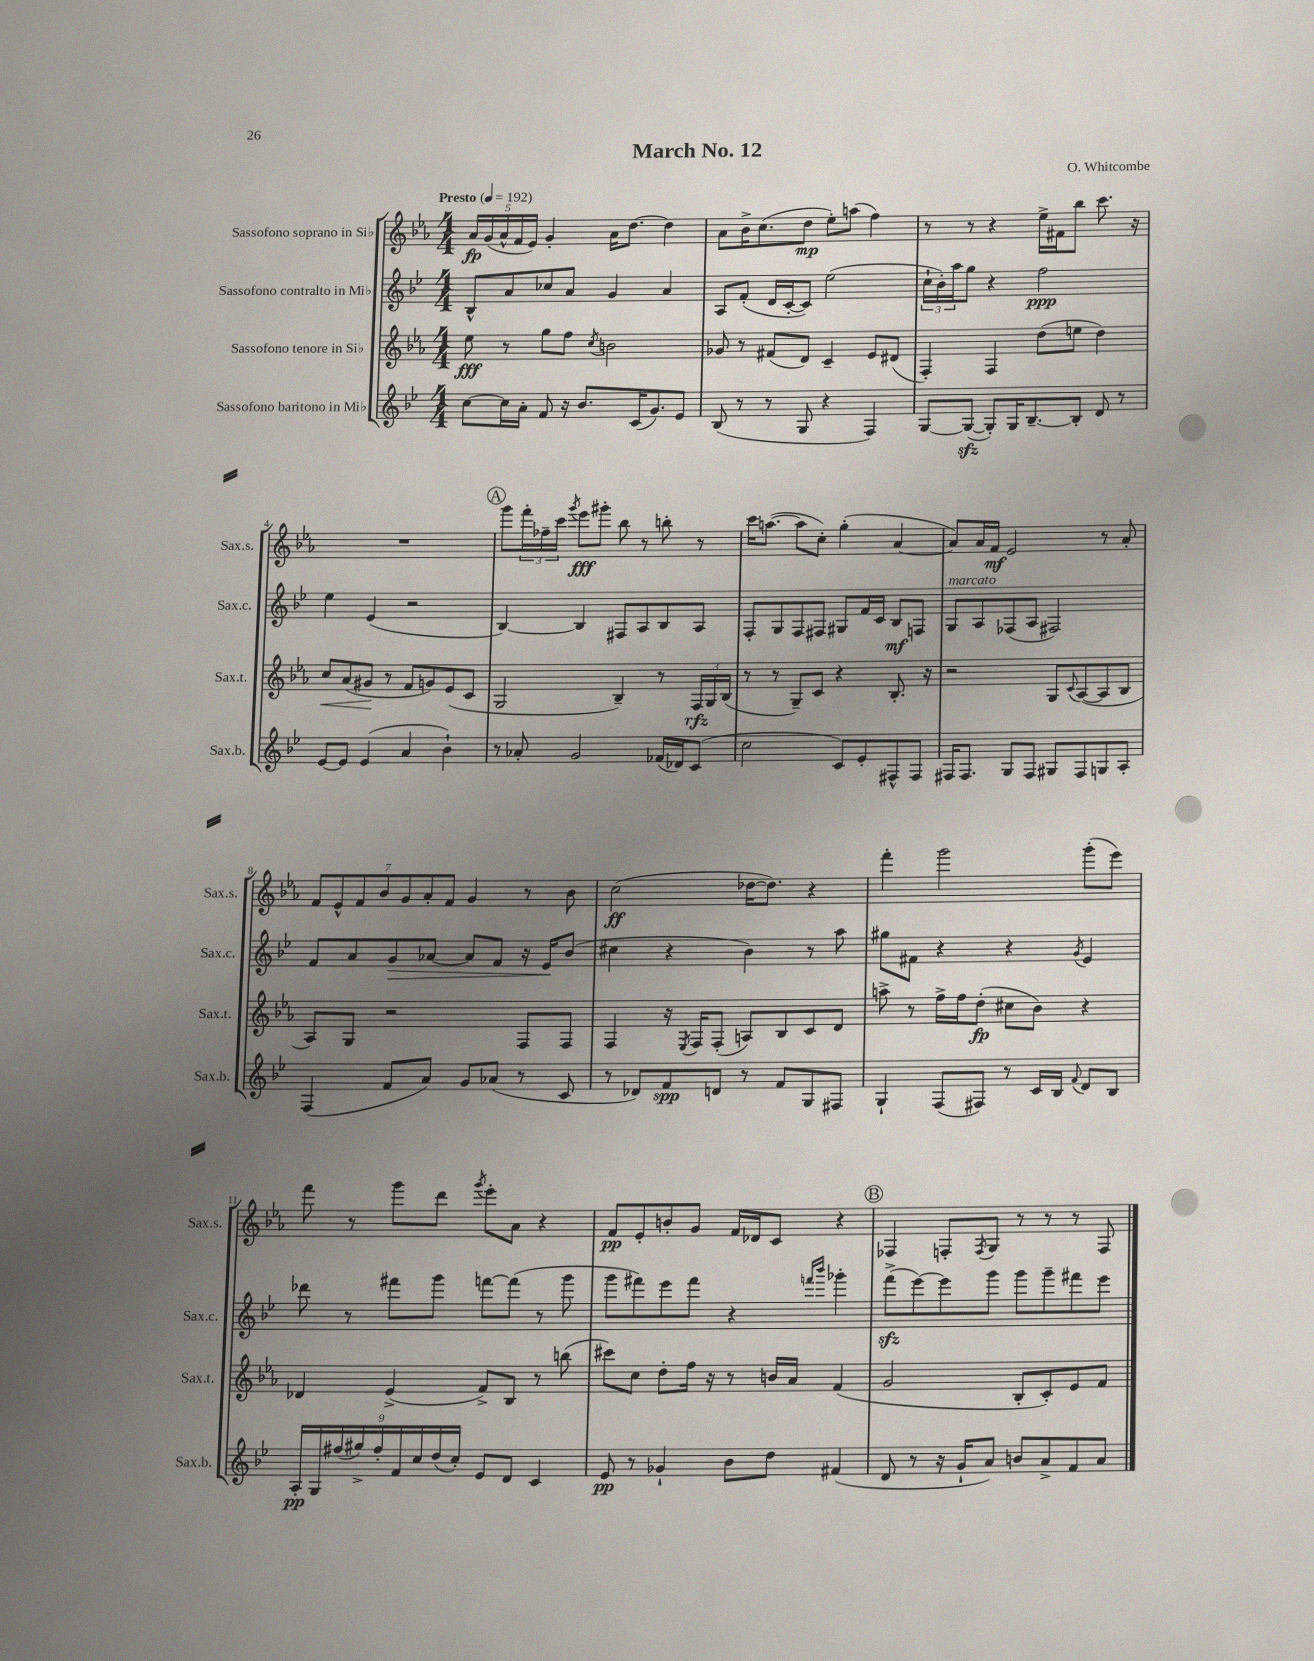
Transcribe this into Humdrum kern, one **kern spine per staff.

**kern	**dynam	**kern	**dynam	**kern	**dynam	**kern	**dynam
*part4	*part4	*part3	*part3	*part2	*part2	*part1	*part1
*staff4	*staff4	*staff3	*staff3	*staff2	*staff2	*staff1	*staff1
*I"Sassofono baritono in Mi♭	*	*I"Sassofono tenore in Si♭	*	*I"Sassofono contralto in Mi♭	*	*I"Sassofono soprano in Si♭	*
*I'Sax.b.	*	*I'Sax.t.	*	*I'Sax.c.	*	*I'Sax.s.	*
*clefG2	*	*clefG2	*	*clefG2	*	*clefG2	*
*k[b-e-]	*	*k[b-e-a-]	*	*k[b-e-]	*	*k[b-e-a-]	*
*M4/4	*	*M4/4	*	*M4/4	*	*M4/4	*
*MM192	*	*MM192	*	*MM192	*	*MM192	*
=1	=1	=1	=1	=1	=1	=1	=1
!	!	!	!	!	!	!LO:TX:a:B:t=Presto	!
[8cc\L	.	8ee-\	fff	8B-^^/L	.	20a-/LL	fp
.	.	.	.	.	.	(20g/	.
.	.	.	.	.	.	20a-^^/	.
16cc\L]	.	8r	.	8a/	.	.	.
.	.	.	.	.	.	20f/	.
16a'\JJ	.	.	.	.	.	.	.
.	.	.	.	.	.	20e-/JJ)	.
8f/	.	8gg\L	.	8cc-X/	.	4g'/	.
16r	.	8ff\J	.	8a/J	.	.	.
8.b-/L	.	.	.	.	.	.	.
.	.	8qcc/	.	.	.	.	.
.	.	2bn\	.	4g/	.	16a-\KL	.
.	.	.	.	.	.	[8.dd\J	.
(16c/K	.	.	.	.	.	.	.
8.g/)	.	.	.	.	.	.	.
.	.	.	.	4a/	.	4dd\]	.
8e-/J	.	.	.	.	.	.	.
=2	=2	=2	=2	=2	=2	=2	=2
(8B-/	.	8g-X/	.	8A/L	.	8a-\L	.
8r	.	8r	.	(8f'/J	.	16b-^\K	.
.	.	.	.	.	.	(8.cc\	.
8r	.	(8f#X/L	.	16d/LL	.	.	.
.	.	.	.	[16c'/J	.	.	.
8G/	.	8d/J)	.	8c/J])	.	8dd\J	mp
4r	.	4c~/	.	(2ee-\	.	8ee-'\L)	.
.	.	.	.	.	.	(8aan\J	.
4F/)	.	8e-/L	.	.	.	4ff\)	.
.	.	(8d#X/J	.	.	.	.	.
=3	=3	=3	=3	=3	=3	=3	=3
[8G/L	.	4F'/)	.	24cc`\LL	.	8r	.
.	.	.	.	24b-'\)	.	.	.
.	.	.	.	24aa\J	.	.	.
(8Gzz/J_	.	.	.	8gg\J	.	8r	.
8G'/L])	.	4F/	.	4r	.	4r	.
16G/K	.	.	.	.	.	.	.
[8.B-~/	.	.	.	.	.	.	.
.	.	(8dd\L	.	2ff\	ppp	16ee-^\LL	.
.	.	.	.	.	.	16f#X\J	.
8B-'/J]	.	8een\J	.	.	.	8bb-\J	.
8d/	.	4dd\)	.	.	.	8.ccc\	.
8r	.	.	.	.	.	.	.
.	.	.	.	.	.	16r	.
!!LO:LB:g=z
=4	=4	=4	=4	=4	=4	=4	=4
!	!	!	!LO:HP:b	!	!	!	!
[8e-/L	.	8cc/L	<	4ee-\	.	1r	.
8e-/J]	.	(8a-/	.	.	.	.	.
(4e-/	.	8g#X/J	.	(4e-/	.	.	.
.	.	8r	[	.	.	.	.
4a/	.	8f/L	.	2r	.	.	.
.	.	8gn/)	.	.	.	.	.
4b-`\)	.	(8e-/	.	.	.	.	.
.	.	8c/J	.	.	.	.	.
!!LO:REH:place=s1:t=A
=5	=5	=5	=5	=5	=5	=5	=5
8r	.	2G/	.	[4B-/)	.	8ggg\L	.
8a-X'/	.	.	.	.	.	24fff'\L	.
.	.	.	.	.	.	24ff-X~\	.
.	.	.	.	.	.	24ccc\JJ	.
.	.	.	.	.	.	8qggg/	.
2g/	.	.	.	4B-/]	.	8eee-\L	fff
.	.	.	.	.	.	8ggg#X'\J	.
.	.	4B-~/)	.	8F#X/L	.	8bb-\	.
.	.	.	.	8A/	.	8r	.
(16f-X/LL	.	8r	.	8B-/	.	8bbn'\	.
16d-X/J)	.	.	.	.	.	.	.
(8c/J	.	24F/LL	rfz	8A/J	.	8r	.
.	.	24G/	.	.	.	.	.
.	.	(24B-/JJ	.	.	.	.	.
=6	=6	=6	=6	=6	=6	=6	=6
2cc\	.	8r	.	8F'/L	.	16ccc\KL	.
.	.	.	.	.	.	([8.aan\J	.
.	.	8r	.	8G/	.	.	.
.	.	8G~/L)	.	8F/	.	8aa\L]	.
.	.	8c/J	.	8F#X/J	.	8cc'\J)	.
8c/L)	.	4r	.	8G#X/L	.	(4gg'\	.
8e-'/	.	.	.	16f/L	.	.	.
.	.	.	.	16c/JJ	.	.	.
8F#X^^/	.	8.B-'/	.	8B-/L	mf	[4a-/	.
8F#/J	.	.	.	8Fn/J	.	.	.
.	.	16r	.	.	.	.	.
=7	=7	=7	=7	=7	=7	=7	=7
!	!	!	!	!LO:TX:a:i:t=marcato	!	!	!
16F#X/KL	.	2r	.	8G/L	.	8a-/L])	.
8.F#/J	.	.	.	.	.	.	.
.	.	.	.	8A/	.	16a-/L	.
.	.	.	.	.	.	16f/JJ	mf
8G/L	.	.	.	(8F-X/	.	2e-/	.
8F#/J	.	.	.	8A/J	.	.	.
8G#X/L	.	8G/L	.	2F#X/)	.	.	.
.	.	8qqc/	.	.	.	.	.
8F#/	.	([8A-/	.	.	.	.	.
8Gn/	.	8A-/]	.	.	.	8r	.
8A'/J	.	8B-/J	.	.	.	8a-'/	.
!!LO:LB:g=z
=8	=8	=8	=8	=8	=8	=8	=8
(4F/	.	8A-/L)	.	8f/L	.	14f/L	.
.	.	.	.	.	.	14e-^^/	.
.	.	8G/J	.	8a/	.	.	.
.	.	.	.	.	.	14f/	.
.	.	.	.	.	.	14b-/	.
!	!	!	!	!	!LO:HP:b	!	!
8f/L	.	2r	.	8g/	>	.	.
.	.	.	.	.	.	14g/	.
.	.	.	.	.	.	14a-'/	.
8a/J)	.	.	.	[8a-X/J	.	.	.
.	.	.	.	.	.	14f/J	.
8g/L	.	.	.	8a-/L]	.	4g/	.
(8a-X/J	.	.	.	8f/J	.	.	.
8r	.	8F/L	.	16r	.	8r	.
.	.	.	.	16e-/KL	.	.	.
8c/	.	8F/J	.	(8b-/J	]	8b-\	.
=9	=9	=9	=9	=9	=9	=9	=9
8r	.	4F/	.	4cc#X\	.	(2cc\	ff
8d-X/L)	.	.	.	.	.	.	.
8f/	spp	16r	.	4r	.	.	.
.	.	8qE-/	.	.	.	.	.
.	.	16F/KL	.	.	.	.	.
8dn/J	.	(8F'/J	.	.	.	.	.
8r	.	8An/L)	.	4b-\)	.	[16dd-X\KL	.
.	.	.	.	.	.	8.dd-\J])	.
8f/L	.	8B-/	.	.	.	.	.
8G/	.	8c/	.	8r	.	4r	.
8F#X/J	.	8d/J	.	8aa\	.	.	.
=10	=10	=10	=10	=10	=10	=10	=10
4G`/	.	8aan^\	.	8gg#X\L	.	4fff'\	.
.	.	8r	.	8f#X\J	.	.	.
(8F/L	.	16ff^\LL	.	4r	.	2ggg\	.
.	.	16ff\J	.	.	.	.	.
8F#X/J)	.	(8dd'\J	fp	.	.	.	.
8r	.	8cc#X\L	.	4r	.	.	.
16c/LL	.	8b-\J)	.	.	.	.	.
16B-/JJ	.	.	.	.	.	.	.
8qqf/	.	.	.	8qg/	.	.	.
8d/L	.	4r	.	4e-/	.	(8ggg'\L	.
8B-/J	.	.	.	.	.	8eee-\J)	.
!!LO:LB:g=z
=11	=11	=11	=11	=11	=11	=11	=11
18A'/LL	pp	4d-X/	.	8ddd-X\	.	8fff\	.
18G/	.	.	.	.	.	.	.
(18ff#X/	.	.	.	.	.	.	.
.	.	.	.	8r	.	8r	.
18gg#X^/)	.	.	.	.	.	.	.
18ff#'/	.	.	.	.	.	.	.
.	.	(4e-^/	.	8fff#X\L	.	8ggg\L	.
18f/	.	.	.	.	.	.	.
18cc/	.	.	.	.	.	.	.
.	.	.	.	8ggg\J	.	8ddd\J	.
(18dd/	.	.	.	.	.	.	.
18cc'/JJ)	.	.	.	.	.	.	.
.	.	.	.	.	.	8qggg/	.
8e-/L	.	8f^/L)	.	[8fffn\L	.	8eee-'\L	.
8d/J	.	8B-/J	.	(8fff\J]	.	8a-\J	.
4c/	.	8r	.	8r	.	4r	.
.	.	(8bbn\	.	8ggg\	.	.	.
=12	=12	=12	=12	=12	=12	=12	=12
8e-/	pp	8ccc#X\L)	.	8ggg\L	.	8f/L	pp
8r	.	8cc\J	.	8fff#X\)	.	8e-'/	.
4g-X`/	.	8dd'\L	.	8eee-\	.	8bn'/	.
.	.	16ff\Jk	.	8fff#\J	.	8g/J	.
.	.	16r	.	.	.	.	.
8b-\L	.	8r	.	4r	.	16f/LL	.
.	.	.	.	.	.	16d-X/J	.
8dd\J	.	16bn/LL	.	.	.	8c/J	.
.	.	16a-/JJ	.	.	.	.	.
.	.	.	.	16qqfffn/LL	.	.	.
.	.	.	.	16qqbbb-/JJ	.	.	.
(4f#X/	.	(4f/	.	4ggg-X'\	.	4r	.
!!LO:REH:place=s1:t=B
=13	=13	=13	=13	=13	=13	=13	=13
8d/	.	2g/	.	(8fffzz^\L	.	4F-X/	.
8r	.	.	.	[8eee-\)	.	.	.
16r	.	.	.	8eee-\]	.	8Fn'/L	.
16g`/KL	.	.	.	.	.	.	.
.	.	.	.	.	.	8qF/	.
8a/J)	.	.	.	8ggg\J	.	8G/J	.
8bn/L	.	8B-'/L	.	8ggg\L	.	8r	.
8a^/	.	8c'/)	.	8ggg~\	.	8r	.
8f/	.	8e-/	.	8fff#X\	.	8r	.
8a/J	.	8f/J	.	8eee-\J	.	8F/	.
==	==	==	==	==	==	==	==
*-	*-	*-	*-	*-	*-	*-	*-
